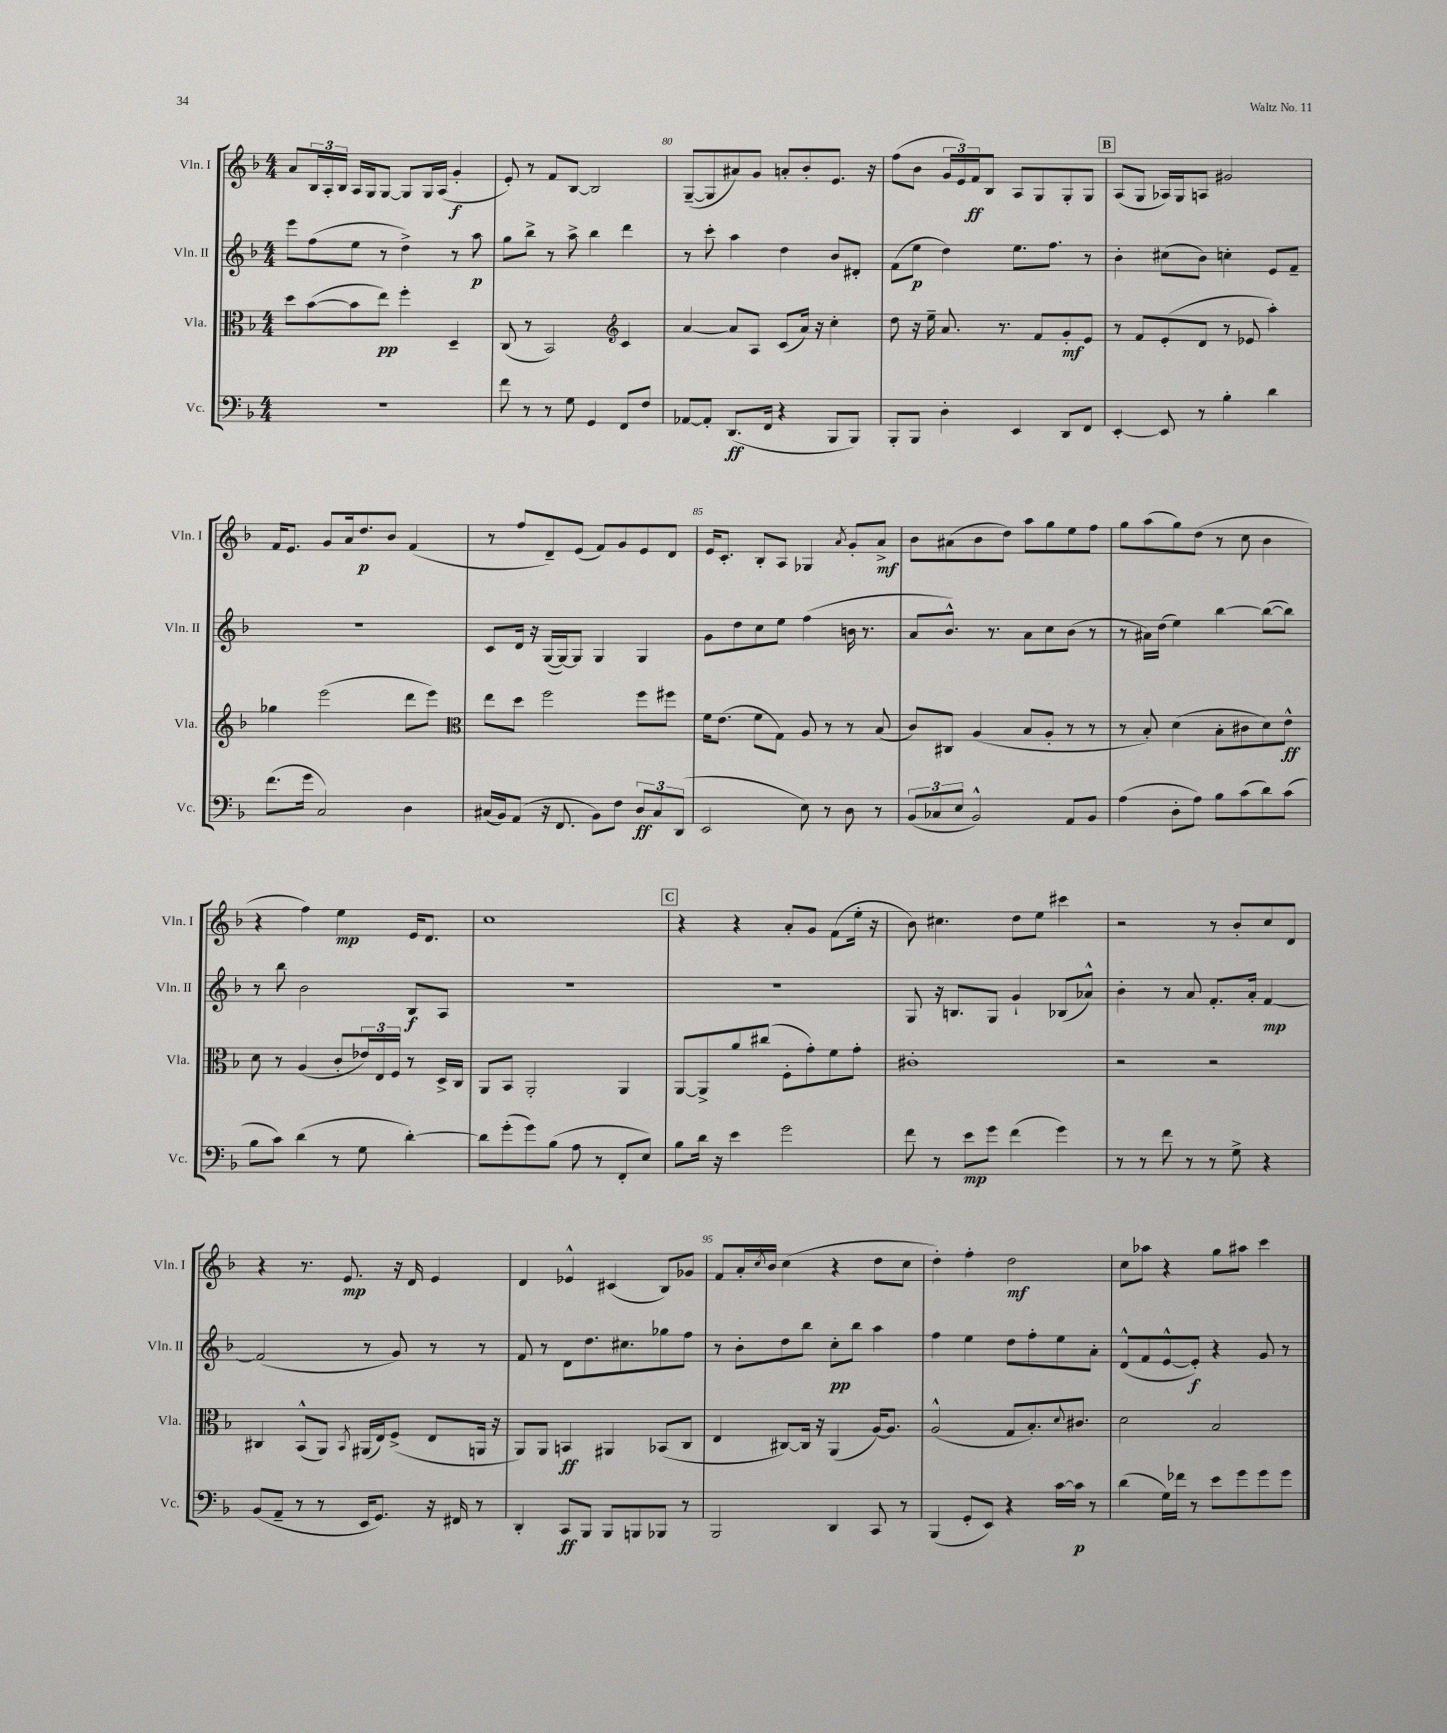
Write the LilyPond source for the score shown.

<<
\new StaffGroup <<
\new Staff = "s0" \with { instrumentName = "Vln. I" shortInstrumentName = "Vln. I" } {
    \clef treble \key f \major \numericTimeSignature \time 4/4
    a'8 \tuplet 3/2 { bes16 a16-. bes16 } a16 g16 g8~ g8 g16 a16( g'4-.\f |
    e'8-.) r8 f'8 bes8~ bes2 |
    g8~--( g8 ais'8) g'8 a'8-. bes'8-. e'8. r16 |
    f''8( bes'8 \tuplet 3/2 { g'16 e'16) f'16\ff } bes8 a8 g8 g8-. g8 |
    \mark \markup { \box "B" } a8( g8 aes16) g16 a8 gis'2 |
    f'16 e'8. g'8 a'16 d''8.\p bes'8 f'4( |
    r8 f''8 d'8--) e'8( f'8) g'8 e'8 d'8 |
    e'16 c'8.-. bes8-. a8 ges4 \acciaccatura { a'8 } g'8-. a'8->\mf |
    bes'8 ais'8( bes'8 d''8) a''8 g''8 e''8 f''8 |
    g''8 a''8( g''8) d''8( r8 c''8 bes'4 |
    r4 f''4) e''4\mp e'16 d'8. |
    c''1 |
    \mark \markup { \box "C" } r4 r4 a'8-. g'8 f'8( e''16-. r16 |
    bes'8) cis''4. d''8 e''8 cis'''4 |
    r2 r8 bes'8-. c''8 d'8 |
    r4 r8. e'8.\mp r16 d'16 e'4 |
    d'4 ees'4-^ cis'4( bes8) ges'8 |
    f'8 a'16-. \acciaccatura { c''8 } bes'16 c''4( r4 d''8 c''8 |
    d''4-.) f''4-. d''2\mf |
    c''8 aes''8 r4 g''8 ais''8 c'''4 \bar "|." |
}
\new Staff = "s1" \with { instrumentName = "Vln. II" shortInstrumentName = "Vln. II" } {
    \clef treble \key f \major \numericTimeSignature \time 4/4
    e'''8 f''8( e''8 r8 d''4->) r8 a''8\p |
    g''8 bes''8-> r8 a''8-> bes''4 d'''4 |
    r8 c'''8-. a''4 d''4 bes'8 dis'8-. |
    f'8( e''8\p d''4) e''8. f''8. r8 |
    \mark \markup { \box "B" } bes'4-. cis''8( bes'8) c''4-. e'8 f'8-- |
    R1 |
    c'8 d'16 r16 g16~( g16~) g8 g4 g4 |
    g'8 d''8 c''8 e''8 f''4( b'16 r8. |
    a'8 bes'8.-^) r8. a'8 c''8 bes'8( r8 |
    r8 ais'16) d''16( e''4) bes''4~ bes''8~( bes''8) |
    r8 bes''8 bes'2 bes8\f a8 |
    r1 |
    \mark \markup { \box "C" } R1 |
    g8 r16 b8. g8 g'4-! bes8( aes'8-^) |
    bes'4-. r8 a'8 f'8.-. a'16-. f'4~\mp |
    f'2( r8 g'8) r8 r8 |
    f'8 r8 d'8 d''8. cis''8. ges''8 f''8 |
    r8 bes'8-. d''8 bes''8 c''8-.\pp bes''8 a''4 |
    f''4 e''4 d''8 f''8-. e''8 a'8-. |
    d'8-^( f'8 e'8~-^ e'8-.\f) r4 g'8 r8 \bar "|." |
}
\new Staff = "s2" \with { instrumentName = "Vla." shortInstrumentName = "Vla." } {
    \clef alto \key f \major \numericTimeSignature \time 4/4
    d''8 bes'8~( bes'8 e''8\pp) f''4-. d4-- |
    c8( r8 bes,2) \clef treble c'4 |
    a'4~ a'8 a8 c'8( a'16) r16 c''4-. |
    d''8 r16 e''16-- a'8. r8. f'8 g'8-.\mf e'8 |
    \mark \markup { \box "B" } r8 f'8 e'8-.( d'8 r8 ees'8 a''4-.) |
    ges''4 e'''2( d'''8 e'''8) |
    \clef alto e''8 d''8 f''2 f''8 fis''8 |
    f'16 e'8.( f'8 g8) a8 r8 r8 bes8( |
    c'8) cis8 a4( bes8 a8-. r8 r8 |
    r8 bes8-.) d'4( bes8-. cis'8 d'8) e'8-^\ff |
    d'8 r8 a4( c'8-. \tuplet 3/2 { ees'16) e16 f16 } r8 d16-> c16 |
    a,8 bes,8 a,2-. a,4 |
    \mark \markup { \box "C" } a,8~ a,8-> a'8 cis''8( f8-. g'8-.) f'8 g'8-. |
    cis'1-. |
    r2 r2 |
    cis4 bes,8-^( a,8) \acciaccatura { bes,8 } ais,16( e16) f8->( e8 a,16 r16 |
    a,8) a,8 b,4\ff ais,4 bes,8( c8 |
    e4 cis8~) cis16 r16 a,4( a16~) a8. |
    a2-^( g8 bes8.-.) \appoggiatura { d'8 } cis'8. |
    d'2 bes2 \bar "|." |
}
\new Staff = "s3" \with { instrumentName = "Vc." shortInstrumentName = "Vc." } {
    \clef bass \key f \major \numericTimeSignature \time 4/4
    R1 |
    f'8 r8 r8 g8 g,4 f,8 f8 |
    aes,8~ aes,8-. d,8.\ff( f,16 r4 bes,,8 bes,,8) |
    bes,,8-. bes,,8 d4-. e,4 d,8 f,8 |
    \mark \markup { \box "B" } e,4~-. e,8 r8 bes4-. d'4 |
    f'8.( g'16 c2) d4 |
    cis16( bes,16) a,8( r16 f,8. bes,8) f8 \tuplet 3/2 { d8\ff cis8 d,8( } |
    e,2 e8) r8 d8 r8 |
    \tuplet 3/2 { bes,8( ces8 e8 } bes,2-^) a,8 bes,8 |
    a4( d8-. a8) bes8 c'8( d'8) c'8( |
    bes8 c'8) d'4( r8 g8 d'4~-.) |
    d'8 g'8-.( g'8) bes8( a8 r8 f,8-. e8) |
    \mark \markup { \box "C" } bes8 d'16 r16 e'4 g'2 |
    f'8 r8 e'8\mp g'8 f'4( g'4) |
    r8 r8 f'8 r8 r8 g8-> r4 |
    bes,8( a,8-- r8 r8 e,16 g,8.) r16 fis,16 r8 |
    d,4-. c,8\ff bes,,8 bes,,8 b,,8 bes,,8 r8 |
    bes,,2 d,4 c,8 r8 |
    bes,,4( g,8-. e,8) r4 c'16~ c'16\p r8 |
    d'4( g16) fes'16 r8 e'8 g'8 g'8 g'8 \bar "|." |
}
>>
>>
\layout { \context { \Score currentBarNumber = #78 \override BarNumber.break-visibility = ##(#f #t #t) barNumberVisibility = #(every-nth-bar-number-visible 5) } }
